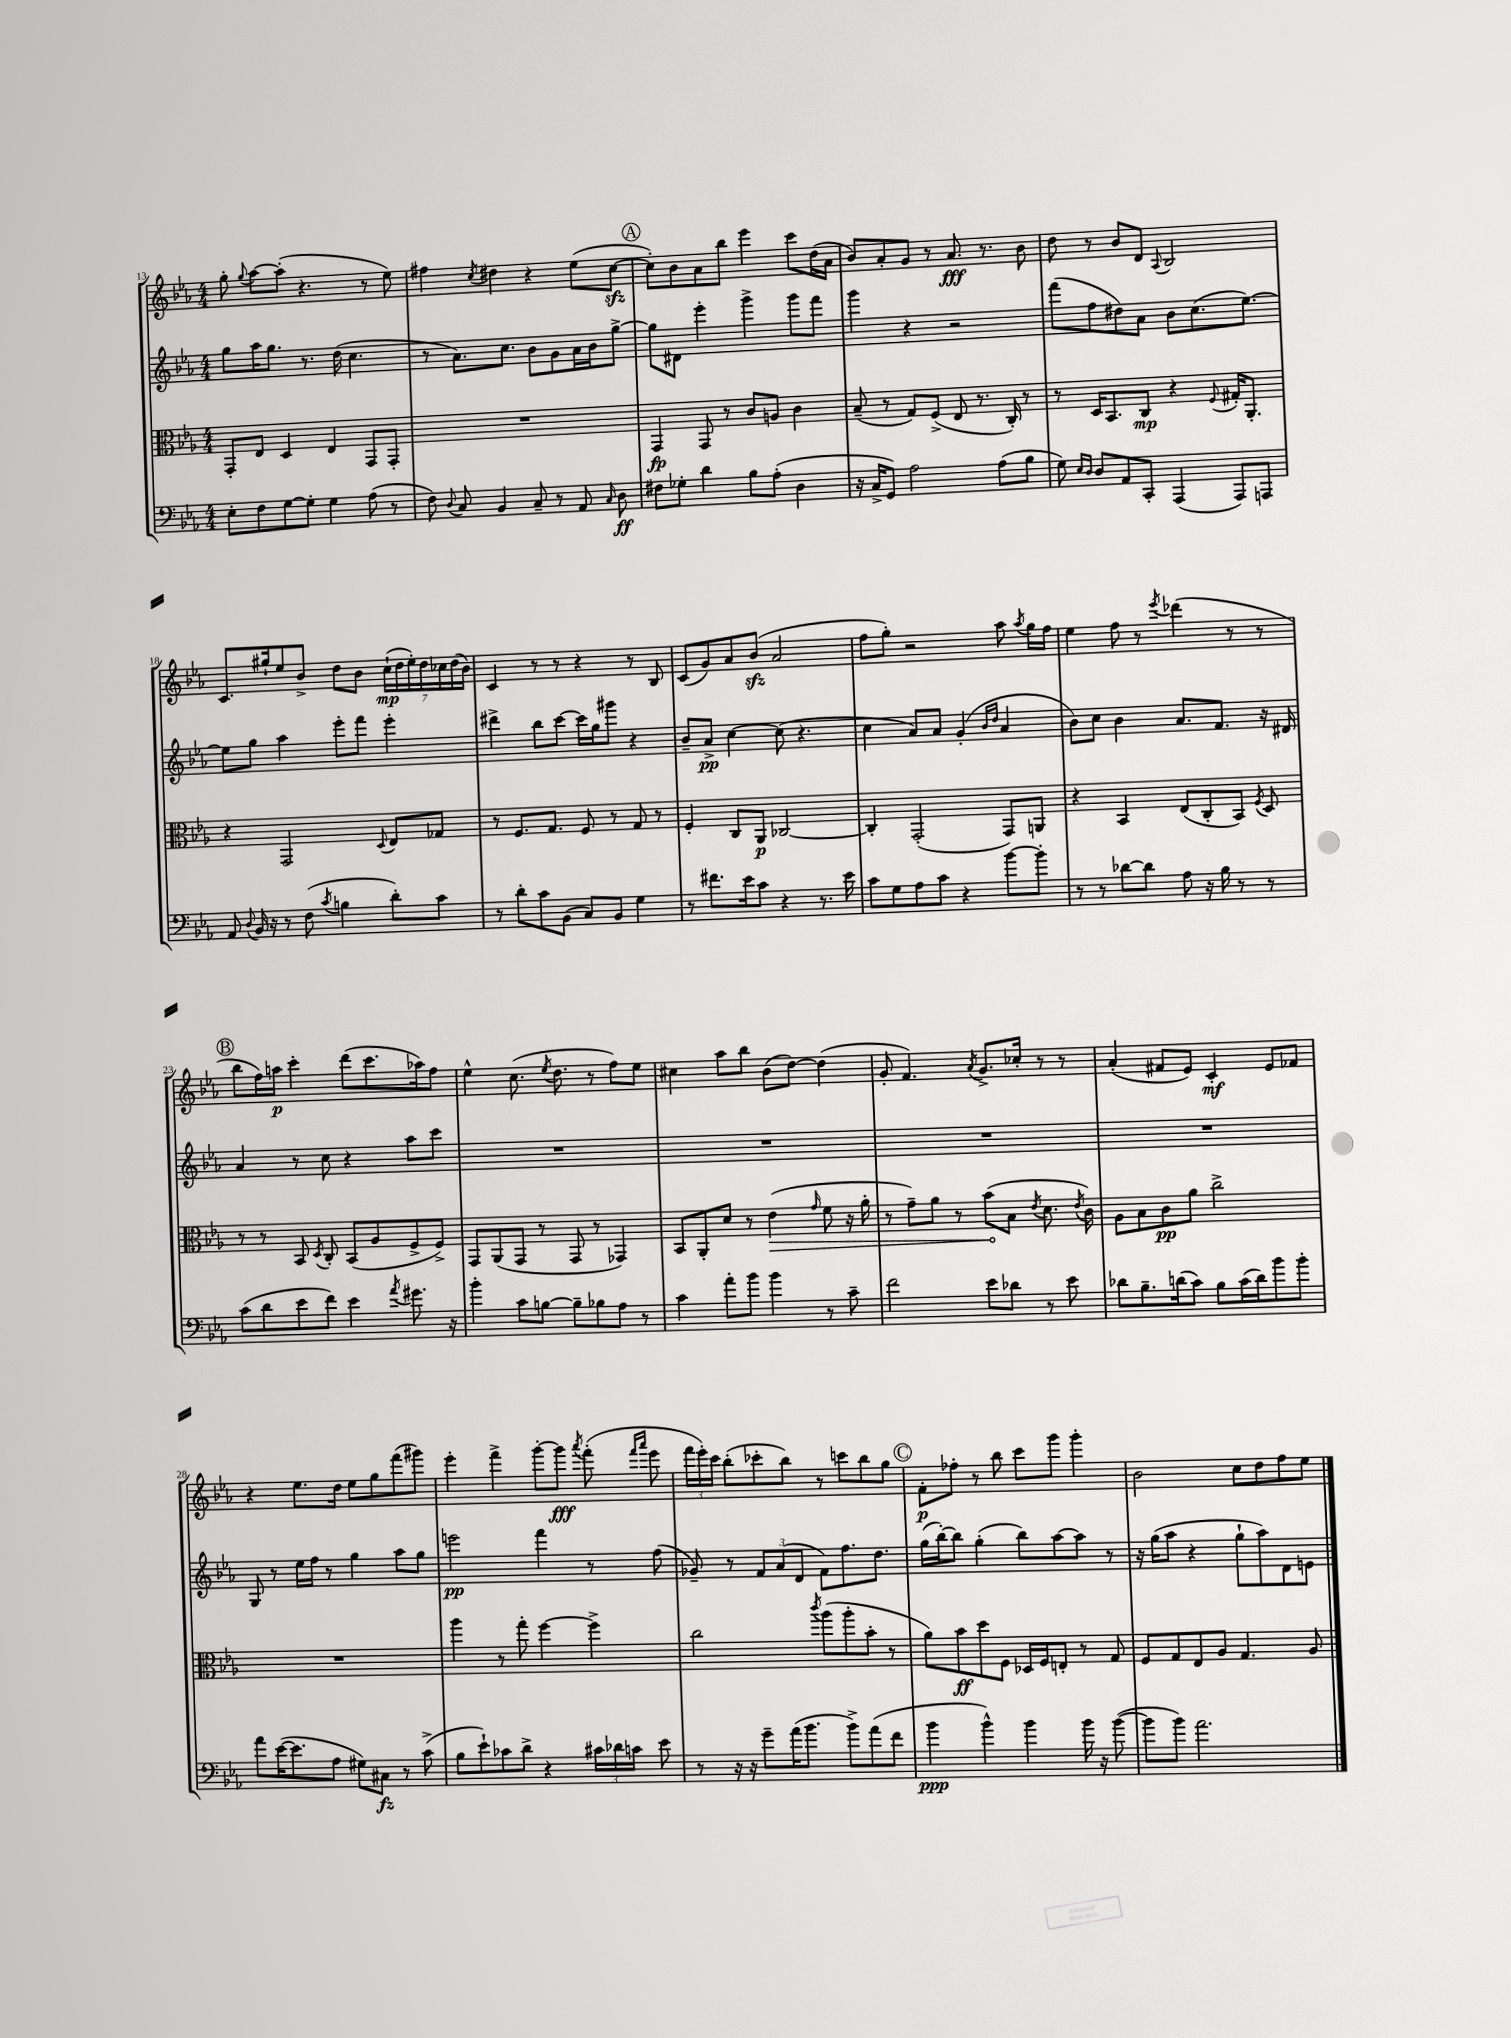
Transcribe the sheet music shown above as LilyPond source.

<<
\new StaffGroup <<
\new Staff = "s0" {
    \clef treble \key ees \major \numericTimeSignature \time 4/4
    \autoBeamOff g''8-. \appoggiatura { g''8 } aes''8[~ aes''8]-.( r4. r8 ees''8) |
    fis''4 \acciaccatura { c''8 } dis''4 r4 ees''8[( c''8]~\sfz |
    \mark \markup { \circle "A" } c''8[-.) bes'8 aes'8 bes''8] ees'''4 c'''8[ d''16( aes'16] |
    bes'8[) aes'8-. g'8] r8 aes'8.\fff r8. bes'8 |
    d''8 r8 bes'8[ d'8] \appoggiatura { aes8 } bes2 |
    c'8.[ gis''16-! ees''8 bes'8]-> d''8[ bes'8] \tuplet 7/4 { c''16[-!\mp( d''16 ees''16-.) d''16 ces''16 d''16( bes'16]) } |
    c'4 r8 r8 r4 r8 bes8 |
    c'8[( g'8) aes'8 bes'8]\sfz( aes'2 |
    f''8[ g''8]-.) r2 aes''8 \acciaccatura { aes''8 } g''16[ f''16] |
    ees''4 f''8 r8 \acciaccatura { ees'''8 } des'''4( r8 r8 |
    \mark \markup { \circle "B" } bes''8[ f''16) a''16]\p c'''4-. d'''8[( c'''8. aes''16) f''8] |
    ees''4-^ c''8.( \acciaccatura { ees''8 } d''8. r8 f''8[) ees''8] |
    cis''4 aes''8[ bes''8] bes'8[( d''8]~) d''4( |
    g'8-. f'4.) \acciaccatura { aes'8 } g'8.[-> ces''16]-. r8 r8 |
    aes'4-.( fis'8[ ees'8]) c'4-.\mf ees'8[ fes'8] |
    r4 ees''8.[ d''16] ees''8[ g''8 f'''8( gis'''8]) |
    ees'''4-. f'''4-> g'''8[~-. g'''8]\fff \acciaccatura { aes'''8 } f'''8-.( \grace { f'''16[ aes'''16] } ees'''8 |
    \tuplet 3/2 { f'''16[ ees'''16-.) c'''16] } bes''8[-.( ces'''8-. bes''8]) r8 c'''8[ bes''8 g''8] |
    \mark \markup { \circle "C" } f'8[-.\p fes''8]-. r8 bes''8 c'''8[ g'''8] g'''4-. |
    bes'2 c''8[ d''8 f''8 ees''8] \bar "|." |
}
\new Staff = "s1" {
    \clef treble \key ees \major \numericTimeSignature \time 4/4
    \autoBeamOff g''8[ aes''16 g''8.] r8. d''16( c''4. |
    r8 aes'8.[) c''8.] bes'8[ g'8 aes'16 bes'16 g''8]~-> |
    \mark \markup { \circle "A" } g''8[ dis'8] ees'''4-. g'''4-> g'''8[ f'''8] |
    g'''4 r4 r2 |
    f'''8[( f''8 dis''8) aes'8] bes'8[ c''8.( ees''8.]~) |
    ees''8[ g''8] aes''4 ees'''8[-. f'''8] ees'''4-. |
    dis'''4-> bes''8[ c'''8]~ c'''16[ g''16 gis'''8] r4 |
    bes'8[-- aes'8]->\pp c''4~ c''8( r4. |
    c''4 aes'8[) aes'8] g'4-.( \grace { bes'16[ d''16] } aes'4 |
    bes'8[) c''8] bes'4 aes'8.[ f'8.] r16 dis'16 |
    \mark \markup { \circle "B" } aes'4 r8 c''8 r4 aes''8[ c'''8] |
    R1 |
    R1 |
    R1 |
    R1 |
    g8 r8 ees''16[ f''16] r8 g''4 aes''8[ g''8] |
    e'''2\pp f'''4 r8 f''8( |
    ges'8--) r8 \tuplet 3/2 { f'8[ aes'8( d'8] } f'8[) f''8. d''8.] |
    \mark \markup { \circle "C" } g''16[( bes''16~-.) bes''8] g''4-.( bes''8[) aes''8~ aes''8] r8 |
    r16 g''16[( aes''8] r4 g''8[-! aes''8) d'8 e'8] \bar "|." |
}
\new Staff = "s2" {
    \clef alto \key ees \major \numericTimeSignature \time 4/4
    \autoBeamOff g,8[-. ees8] d4 ees4 g,8[ g,8]-. |
    R1 |
    \mark \markup { \circle "A" } g,4\fp g,8 r8 c'8[ a8] c'4 |
    bes8--( r8 g8[) f8]->( ees8 r8. c16-.) r8 |
    r8 d16[ bes,8. c8]\mp r4 \appoggiatura { f8 } gis16[-. aes,8.]-. |
    r4 g,2 \appoggiatura { d8 } ees8[ ges8] |
    r8 f8.[ g8.] f8 r8 g8 r8 |
    f4-. c8[ aes,8]\p ces2~ |
    ces4-. g,2-.( g,8[) a,8] |
    r4 bes,4 ees8[( c8-. bes,8]) \acciaccatura { f8 } d8 |
    \mark \markup { \circle "B" } r8 r8 bes,8 \acciaccatura { d8 } c8-. bes,8[( aes8 f8-> f8]->) |
    g,8[ aes,8( g,8] r8 g,8 r8 ges,4) |
    bes,8[ aes,8-. d'8] r8 \once \override Hairpin.circled-tip = ##t ees'4\>( \grace { g'16 } f'8 r16 aes'16-. |
    r8 g'8[--) aes'8] r8 bes'8[\!( bes8] \acciaccatura { ees'8 } d'8. \acciaccatura { ees'8 } c'16) |
    aes8[ bes8 c'8\pp aes'8] c''2-> |
    R1 |
    aes''4 r8 g''8-. f''4~ f''4-> |
    c''2 \acciaccatura { c'''8 } aes''8[( aes''8-. bes'8]-. r8 |
    \mark \markup { \circle "C" } aes'8[) bes'8\ff d''8 f8] des16[ f16 e8]-. r8 g8 |
    f8[ g8 ees8 aes8] g4. aes8 \bar "|." |
}
\new Staff = "s3" {
    \clef bass \key ees \major \numericTimeSignature \time 4/4
    \autoBeamOff ees8[-. f8 g8~ g8]-. g4 aes8( r8 |
    f8) \appoggiatura { d8 } c8 bes,4 c8-- r8 aes,8 \grace { c16 } d8\ff |
    \mark \markup { \circle "A" } fis8[ ges8]-. d'4 bes8[ aes8]-.( d4 |
    r16 c16[-> g,8]) aes2 aes8[( bes8] |
    g8) \grace { ees16[ d16] } d8[ aes,8 c,8]-. aes,,4( aes,,8[) a,,8] |
    aes,8 \appoggiatura { d8 } bes,16 r16 r8 f8( \acciaccatura { c'8 } b4 d'8[-.) c'8] |
    r8 d'8[-. c'8 bes,8]( c8[) bes,8] g4 |
    r8 fis'8.[ ees'16 c'8] r4 r8. ees'16 |
    c'8[ g8 aes8 c'8] r4 bes'8[~ bes'8]-. |
    r8 r8 des'8[~ des'8] aes8 r16 bes16 r8 r8 |
    \mark \markup { \circle "B" } c'8[( d'8 ees'8 f'8]) ees'4 \acciaccatura { aes'8 } gis'8. r16 |
    bes'4-. c'8[ b8]~ b8[-- bes8 aes8] r8 |
    c'4 aes'8[-. bes'8] bes'4 r8 c'8-- |
    f'2 ees'8[ des'8] r8 ees'8 |
    des'8[ bes8.-- d'16( c'8]) bes8[ c'16( d'16) bes'8 bes'8]-. |
    aes'8[ ees'16~( ees'8. aes8] gis8[) cis8]\fz r8 c'8->( |
    bes8[ ees'8-!) ces'8 d'8]-> r4 \tuplet 3/2 { cis'16[ des'16 c'16] } ees'8 |
    r8 r16 r16 g'8[-- aes'16( bes'8.] bes'8[->) aes'8( f'8] |
    \mark \markup { \circle "C" } bes'4\ppp bes'4-^) bes'4 bes'16 r16 bes'8~( |
    bes'8[ bes'8]) aes'2. \bar "|." |
}
>>
>>
\layout { \context { \Score currentBarNumber = #13 } }
